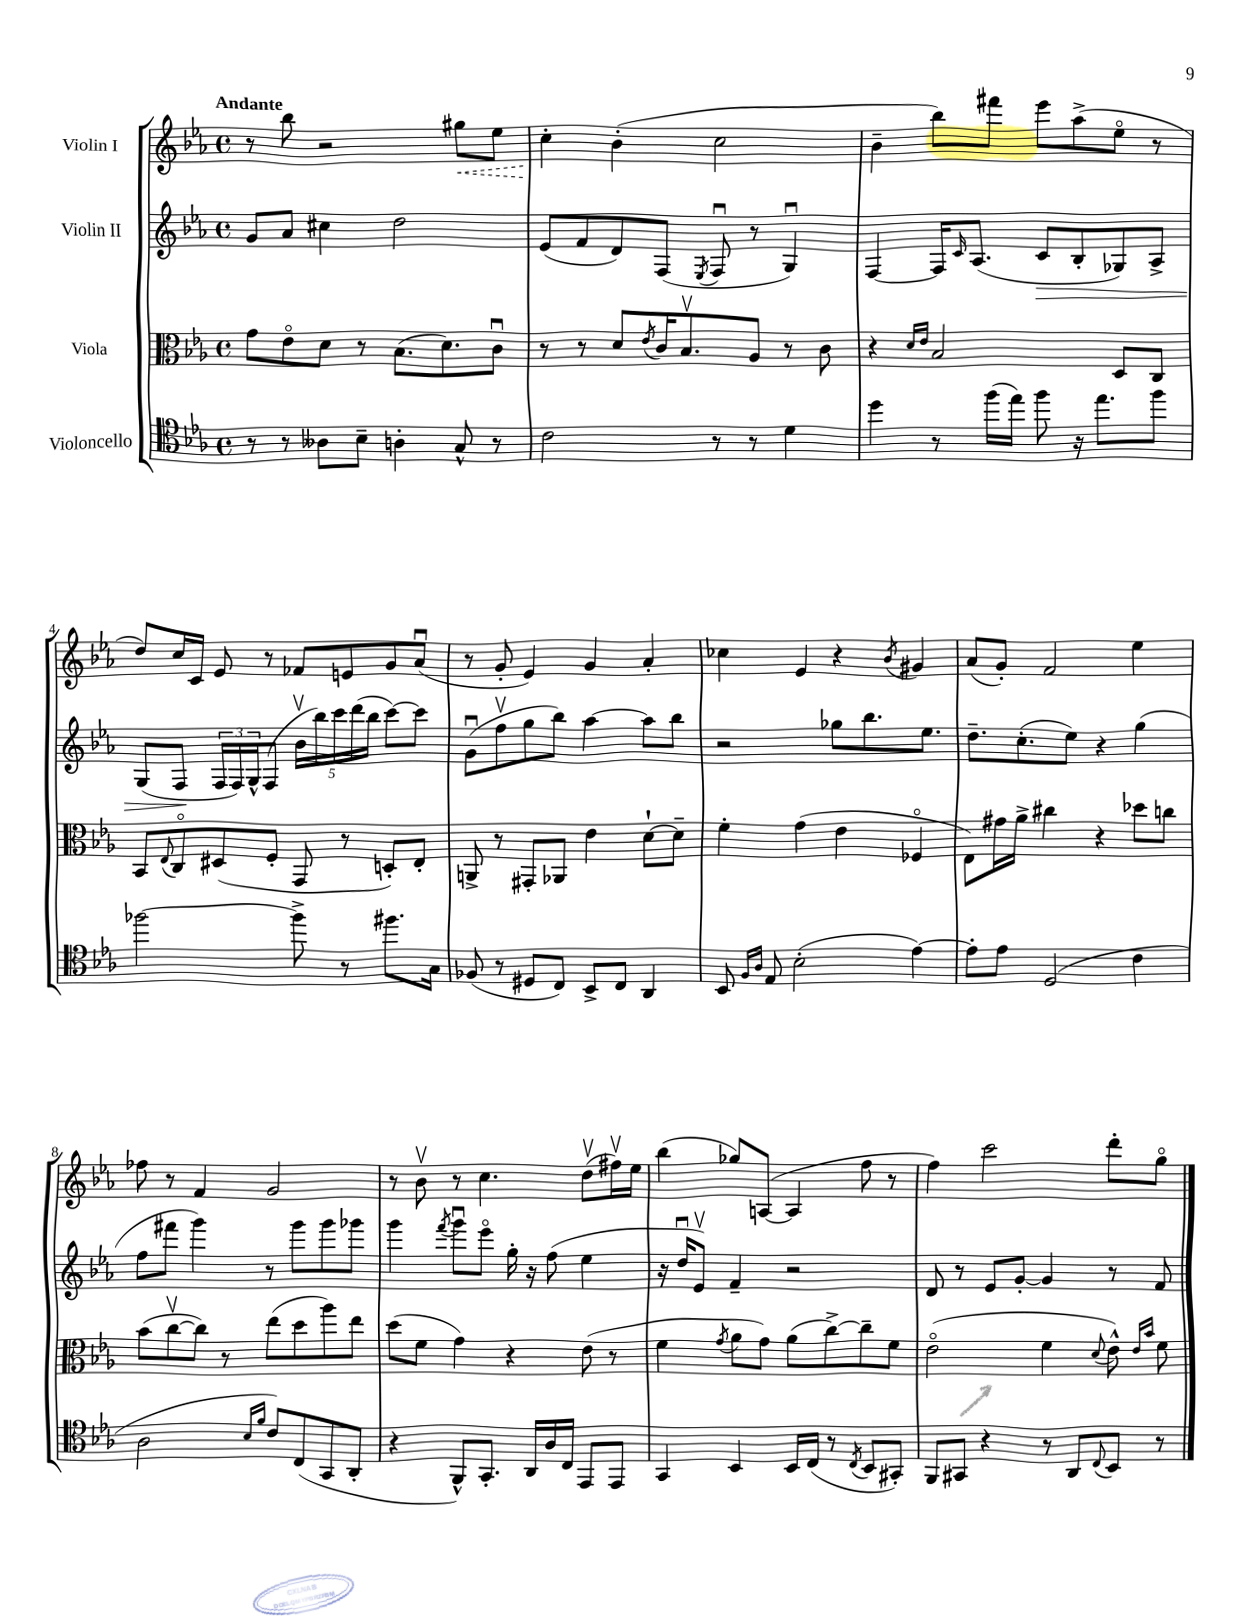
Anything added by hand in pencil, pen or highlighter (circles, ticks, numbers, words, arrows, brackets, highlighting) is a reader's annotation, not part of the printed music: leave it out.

**kern	**kern	**kern	**dynam	**kern	**dynam
*part4	*part3	*part2	*part2	*part1	*part1
*staff4	*staff3	*staff2	*staff2	*staff1	*staff1
*I"Violoncello	*I"Viola	*I"Violin II	*	*I"Violin I	*
*clefC4	*clefC3	*clefG2	*	*clefG2	*
*k[b-e-a-]	*k[b-e-a-]	*k[b-e-a-]	*	*k[b-e-a-]	*
*M4/4	*M4/4	*M4/4	*	*M4/4	*
*met(c)	*met(c)	*met(c)	*	*met(c)	*
=1	=1	=1	=1	=1	=1
!	!	!	!	!LO:TX:a:B:t=Andante	!
8r	8g\L	8g/L	.	8r	.
8r	8e-\	8a-/J	.	8bb-\	.
8A--X\L	8d\J	4cc#X\	.	2r	.
8B-~\J	8r	.	.	.	.
4An'\	(8.B-\L	2dd\	.	.	.
.	8.d\)	.	.	.	.
!	!	!	!	!	!LO:HP:b
8G^^/	.	.	.	8gg#X\L	<
8r	8cu\J	.	.	8ee-\J	.
=2	=2	=2	=2	=2	=2
2c\	8r	(8e-/L	.	4cc'\	.
.	8r	8f/	.	.	.
.	8d/L	8d/)	.	(4b-'\	[
.	8qe-/	.	.	.	.
.	16c/K	(8F/J	.	.	.
.	8.B-v/	.	.	.	.
.	.	8qE-/	.	.	.
8r	.	8Fu/	.	2cc\	.
8r	8A-/J	8r	.	.	.
4d\	8r	4Gu/)	.	.	.
.	8c\	.	.	.	.
=3	=3	=3	=3	=3	=3
4dd\	4r	[4F/	.	4b-~\	.
.	16qqd/LL	.	.	.	.
.	16qqe-/JJ	.	.	.	.
8r	2B-/	16F/KL]	.	8bb-\L)	.
.	.	16qqc/	.	.	.
.	.	(8.A-/J	.	.	.
(16ff\LL	.	.	.	8fff#X\J	.
16ee-\JJ)	.	.	.	.	.
!	!	!	!LO:HP:b	!	!
8ff\	.	8c/L	>	8eee-\L	.
16r	.	8B-'/	.	(8aa-^\	.
8.ee-\L	.	.	.	.	.
.	8D/L	8G-X/)	.	8ee-\J	.
8ff\J	8C/J	8A-^/J	.	8r	.
!!LO:LB:g=z
=4	=4	=4	=4	=4	=4
[2ff-X\	8BB-/L	(8G/L	.	8dd/L)	.
.	8qqE-/	.	.	.	.
.	8C/	8F/J	.	16cc/L	.
.	.	.	.	16c/JJ	.
.	(8D#X/	24F/LL	]	8e-/	.
.	.	24F/)	.	.	.
.	.	24G^^/J	.	.	.
.	8F'/J	(8F/J	.	8r	.
8ff-^\]	8GG/	20b-v\LL	.	8f-X/L	.
.	.	20bb-\)	.	.	.
.	.	20ccc\	.	.	.
8r	8r	.	.	8en/	.
.	.	(20ddd\	.	.	.
.	.	20bb-\JJ	.	.	.
8.ff#X\L	8Dn'/L)	[8ccc\L)	.	8g/	.
.	8E-'/J	8ccc\J]	.	(8a-u/J	.
16G\Jk	.	.	.	.	.
=5	=5	=5	=5	=5	=5
(8F-X/	8AAn^/	(8gu\L	.	8r	.
8r	8r	8ffv\	.	8g'/	.
8D#X/L	8GG#X'/L	8gg\	.	4e-/)	.
8C/J)	8AA-X/J	8bb-\J)	.	.	.
8BB-^/L	4e-\	[4aa-\	.	4g/	.
8C/J	.	.	.	.	.
4AA-/	[8d`\L	8aa-\L]	.	4a-'/	.
.	8d~\J]	8bb-\J	.	.	.
=6	=6	=6	=6	=6	=6
8BB-/	4f'\	2r	.	4cc-X\	.
16qqF/LL	.	.	.	.	.
16qqA-/JJ	.	.	.	.	.
8E-/	.	.	.	.	.
(2B-'\	(4g\	.	.	4e-/	.
.	4e-\	8gg-X\L	.	4r	.
.	.	8.bb-\	.	.	.
.	.	.	.	8qb-/	.
[4e-\)	4F-X/	.	.	4g#X/	.
.	.	8.ee-\J	.	.	.
=7	=7	=7	=7	=7	=7
8e-'\L]	8E-\L)	8.dd~\L	.	(8a-/L	.
8e-\J	16g#X\L	.	.	8g'/J)	.
.	16a-^\JJ	(8.cc'\	.	.	.
(2D/	4cc#X\	.	.	2f/	.
.	.	8ee-\J)	.	.	.
.	4r	4r	.	.	.
4c\	8dd-X\L	(4gg\	.	4ee-\	.
.	8ccn\J	.	.	.	.
!!LO:LB:g=z
=8	=8	=8	=8	=8	=8
2A-\	(8b-\L	8ff\L	.	8ff-X\	.
.	[8ccv\	8fff#X\J	.	8r	.
.	8cc\J])	4ggg\)	.	4f/	.
.	8r	.	.	.	.
16qqB-/LL	.	.	.	.	.
16qqf/JJ	.	.	.	.	.
8c/L)	(8ee-\L	8r	.	2g/	.
(8C/	8dd\	8ggg\L	.	.	.
8GG/	8aa-\)	8ggg\	.	.	.
8AA-'/J	8ee-\J	8ggg-X\J	.	.	.
=9	=9	=9	=9	=9	=9
4r	(8dd\L	4ggg\	.	8r	.
.	8f\J	.	.	8b-v\	.
.	.	8qfff/	.	.	.
8FF^^/L)	4g\)	8gggu\L	.	8r	.
8.GG'/J	.	8eee-\J	.	4.cc\	.
.	4r	16gg'\	.	.	.
16AA-/LL	.	16r	.	.	.
16A-/	.	(8ff\	.	.	.
16C/JJ	.	.	.	.	.
8EE-/L	(8e-\	4ee-\	.	(8ddv\L	.
8EE-/J	8r	.	.	16ff#Xv\L)	.
.	.	.	.	16ee-\JJ	.
=10	=10	=10	=10	=10	=10
4GG/	4f\	16r	.	(4bb-\	.
.	.	16ddu/KL	.	.	.
.	.	8e-v/J)	.	.	.
.	8qg/	.	.	.	.
4BB-/	8a-\L	4f~/	.	8gg-X/L)	.
.	8g\J)	.	.	([8An/J	.
16BB-/LL	(8a-\L	2r	.	4A/]	.
(16C/JJ	.	.	.	.	.
8r	[8cc^\)	.	.	.	.
8qC/	.	.	.	.	.
8BB-/L	8cc~\]	.	.	8ff\	.
8GG#X'/J)	8f\J	.	.	8r	.
=11	=11	=11	=11	=11	=11
8FF/L	(2e-\	8d/	.	4ff\)	.
8GG#X/J	.	8r	.	.	.
4r	.	8e-/L	.	2ccc\	.
.	.	[8g'/J	.	.	.
8r	4f\	4g/]	.	.	.
8AA-/L	.	.	.	.	.
8qqC/	8qqd/	.	.	.	.
8BB-/J	8e-^^\)	8r	.	8ddd'\L	.
.	16qqe-/LL	.	.	.	.
.	16qqb-/JJ	.	.	.	.
8r	8f\	8f/	.	8gg\J	.
==	==	==	==	==	==
*-	*-	*-	*-	*-	*-
